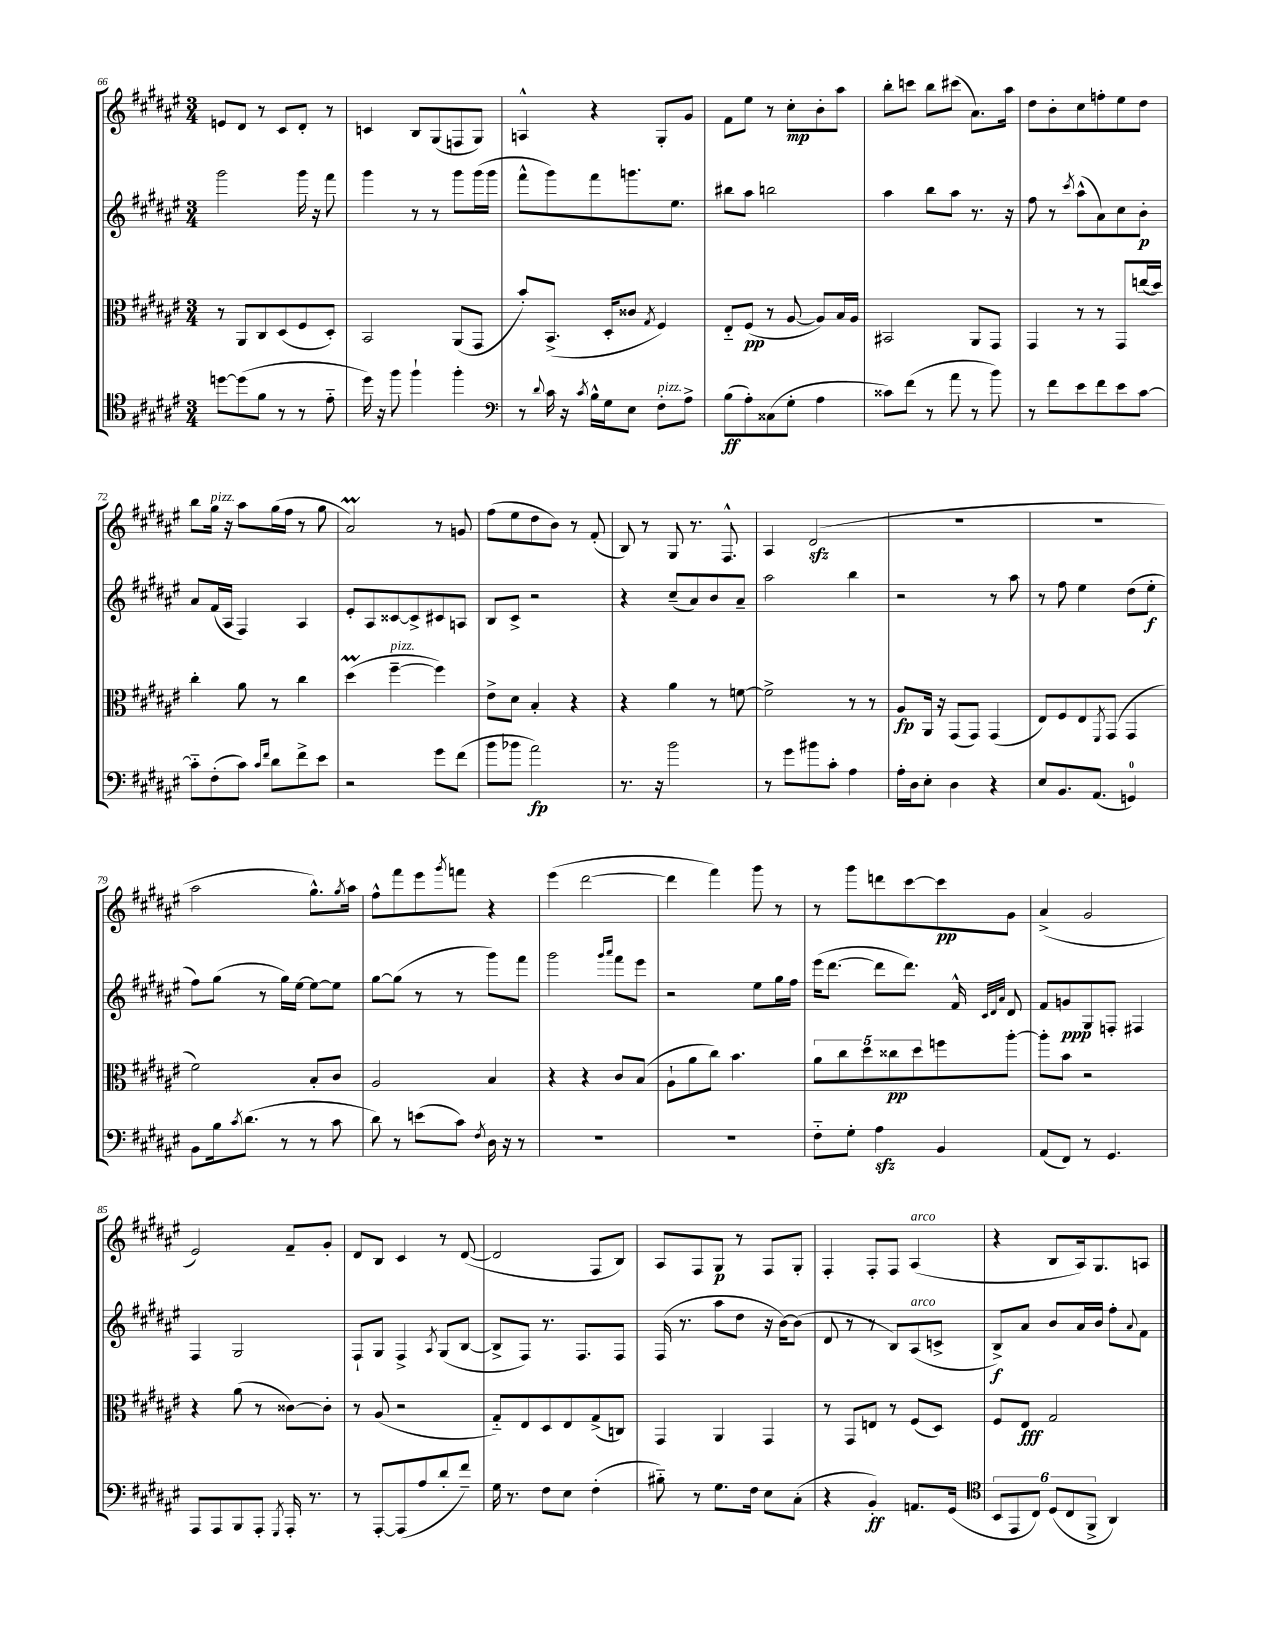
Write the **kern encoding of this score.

**kern	**kern	**kern	**kern
*staff4	*staff3	*staff2	*staff1
*clefC4	*clefC3	*clefG2	*clefG2
*k[f#c#g#d#a#e#]	*k[f#c#g#d#a#e#]	*k[f#c#g#d#a#e#]	*k[f#c#g#d#a#e#]
*M3/4	*M3/4	*M3/4	*M3/4
[8dd	8r	2ggg#	8e
(8dd]	8AA#	.	8d#
8f#	8C#	.	8r
8r	(8D#	.	8c#
8r	8F#	16ggg#	8d#'
.	.	16r	.
8e#'~	8D#')	8fff#	8r
=	=	=	=
16dd#)	2BB	4ggg#	4c
16r	.	.	.
8ff#	.	.	.
4ff#`	.	8r	8B
.	.	8r	(8G#
4ff#'	(8AA#	8ggg#	8F
.	8GG#	(16ggg#	8G#)
.	.	16ggg#	.
=	=	=	=
*clefF4	*	*	*
8r	8b')	8fff#^^	4A^^
8qqd#	.	.	.
16c#	(8.BB^	8ggg#)	.
16r	.	.	.
8qc#	.	.	.
16B^^	.	8fff#	4r
16G#	16D#'	.	.
8E#	8c##	8.ggg	.
.	8qG#	.	.
8F#'	4F#)	.	8G#'
.	.	8.ee#	.
8A#^	.	.	8g#
=	=	=	=
(8B	8E#'~	8bb#	8f#
8A#')	(8F#	8aa#	8ee#
(8C##	8r	2bb	8r
8G#'	[8A#	.	8cc#'
4A#	8A#])	.	8b'
.	16B	.	8aa#
.	16A#	.	.
=	=	=	=
8c##)	2BB#	4aa#	8bb'
(8f#	.	.	8ccc
8r	.	8bb	8bb
8a#	.	8aa#	(8ccc#
8r	8AA#	8.r	8.a#)
8b)	8GG#	.	.
.	.	16r	16aa#
=	=	=	=
8r	4GG#	8ff#	8dd#
8f#	.	8r	8b'
.	.	8qccc#	.
8e#	8r	(8aa#^^	8cc#
8f#	8r	8a#)	8ff'
8e#	8GG#	8cc#	8ee#
[8c#	(16ee	8b'	8dd#
.	16dd#)	.	.
=	=	=	=
8c#'~]	4cc#'	8a#	8bb
(8F#'	.	(16f#	16gg#
.	.	16A#	16r
8c#)	8a#	4F#)	8aa#
16qqc#	.	.	.
16qqf#	.	.	.
8d#	8r	.	(16gg#
.	.	.	16ff#
8f#^	4cc#	4A#	8r
8e#	.	.	8gg#
=	=	=	=
2r	(4dd#	8e#'	2a#)
.	.	8A#	.
.	[4ff#~	[8c##	.
.	.	8c##^]	.
8g#	4ff#])	8c#	8r
(8f#	.	8A	8g
=	=	=	=
8b	8e#^	8B	(8ff#
8b-	8d#	8c#^	8ee#
2a#)	4B'	2r	8dd#
.	.	.	8b)
.	4r	.	8r
.	.	.	(8f#'
=	=	=	=
8.r	4r	4r	8B)
.	.	.	8r
16r	.	.	.
2b	4a#	(8cc#~	8G#
.	.	8a#)	8.r
.	8r	8b	.
.	.	.	8.F#^^
.	[8f	8a#~	.
=	=	=	=
8r	2f^]	2aa#	4A#
8g#	.	.	.
8b#	.	.	(2d#
8c#'	.	.	.
4A#	8r	4bb	.
.	8r	.	.
=	=	=	=
16A#'	8A#	2r	2.r
16D#	.	.	.
8E#'	16AA#	.	.
.	16r	.	.
4D#	(8GG#	.	.
.	8GG#)	.	.
4r	(4GG#	8r	.
.	.	8aa#	.
=	=	=	=
8E#	8E#)	8r	2.r
8.BB	8F#	8ff#	.
.	8E#	4ee#	.
(8.AA#	.	.	.
.	8qFF#	.	.
.	(8GG#	.	.
4GG)	4GG#	(8dd#	.
.	.	8ee#'	.
=	=	=	=
8BB	2f#)	8ff#)	2aa#
16B	.	(8gg#	.
8qc#	.	.	.
(8.d#	.	.	.
.	.	8r	.
8r	.	16gg#)	.
.	.	[16ee#	.
8r	8B'	8ee#_	8.gg#^^)
8c#	8c#	8ee#]	.
.	.	.	8qgg#
.	.	.	16aa#
=	=	=	=
8d#)	2A#	[8gg#	8ff#^^
8r	.	(8gg#]	8fff#
(8e	.	8r	8eee#
.	.	.	8qggg#
8c#)	.	8r	8fff
8qF#	.	.	.
16D#	4B	8ggg#)	4r
16r	.	.	.
8r	.	8fff#	.
=	=	=	=
2.r	4r	2ggg#	(4eee#
.	4r	.	[2ddd#
.	.	16qqggg#	.
.	.	16qqaaa#	.
.	8c#	8fff#	.
.	(8B	8eee#	.
=	=	=	=
2.r	8A#`	2r	4ddd#]
.	8a#	.	.
.	8cc#)	.	4fff#)
.	4.b	.	.
.	.	8ee#	8ggg#
.	.	16gg#	8r
.	.	16ff#	.
=	=	=	=
8F#'~	10a#	(16eee#	8r
.	.	[8.ddd#	.
.	10cc#	.	.
8G#'	.	.	8ggg#
.	10dd#	.	.
4A#	.	8ddd#]	8ddd
.	10cc##	.	.
.	.	8.ddd#)	[8ccc#
.	10dd#	.	.
4BB	8ff	.	8ccc#]
.	.	16f#^^	.
.	.	32qqc#	.
.	.	32qqd#	.
.	.	32qqa#	.
.	[8aa#'	8d#	8g#
=	=	=	=
(8AA#	8aa#']	8f#	(4a#^
8FF#)	8b	8g	.
8r	2r	8G#	2g#
4.GG#	.	8F'	.
.	.	4F#	.
=	=	=	=
8AAA#	4r	4F#	2e#)
8AAA#	.	.	.
8BBB	(8a#	2G#	.
8AAA#'	8r	.	.
8qGGG#	.	.	.
16AAA#'	[8c##)	.	8f#~
8.r	.	.	.
.	8c##']	.	8g#'
=	=	=	=
8r	8r	8F#`	8d#
[8AAA#'	(8A#	8G#	8B
(8AAA#]	2r	4F#^	4c#
8A#	.	.	.
.	.	8qA#	.
8d#'	.	(8G#	8r
8f#~)	.	[8B	([8d#
=	=	=	=
16G#	8G#'~)	8B^]	2d#]
8.r	.	.	.
.	8E#	8F#)	.
8F#	8D#	8.r	.
8E#	8E#	.	.
.	.	8.F#	.
(4F#'	(8G#^	.	8F#
.	8C)	8F#	8B)
=	=	=	=
8B#'~)	4GG#	(16F#	8A#
.	.	8.r	.
8r	.	.	8F#
8.G#	4AA#	8aa#	8G#
.	.	8dd#	8r
16F#	.	.	.
8E#	4GG#	16r	8F#
.	.	[16b)	.
(8C#'	.	(8b]	8G#'
=	=	=	=
4r	8r	8d#	4F#'
.	8GG#	8r	.
4BB')	8E	8r	8F#'
.	8r	8B)	8F#
8.AA	(8F#	(8A#	(4A#
.	8D#)	8c^	.
(16GG#	.	.	.
=	=	=	=
*clefC4	*	*	*
12BB	8F#	8B^)	4r
12EE#	.	.	.
.	8E#	8a#	.
12C#)	.	.	.
(12D#	2G#	8b	8B
12C#	.	.	.
.	.	16a#	16A#)
12FF#^	.	.	.
.	.	16b	8.G#
4AA#)	.	8ff#'	.
.	.	8qqa#	.
.	.	8f#	8A
==	==	==	==
*-	*-	*-	*-
